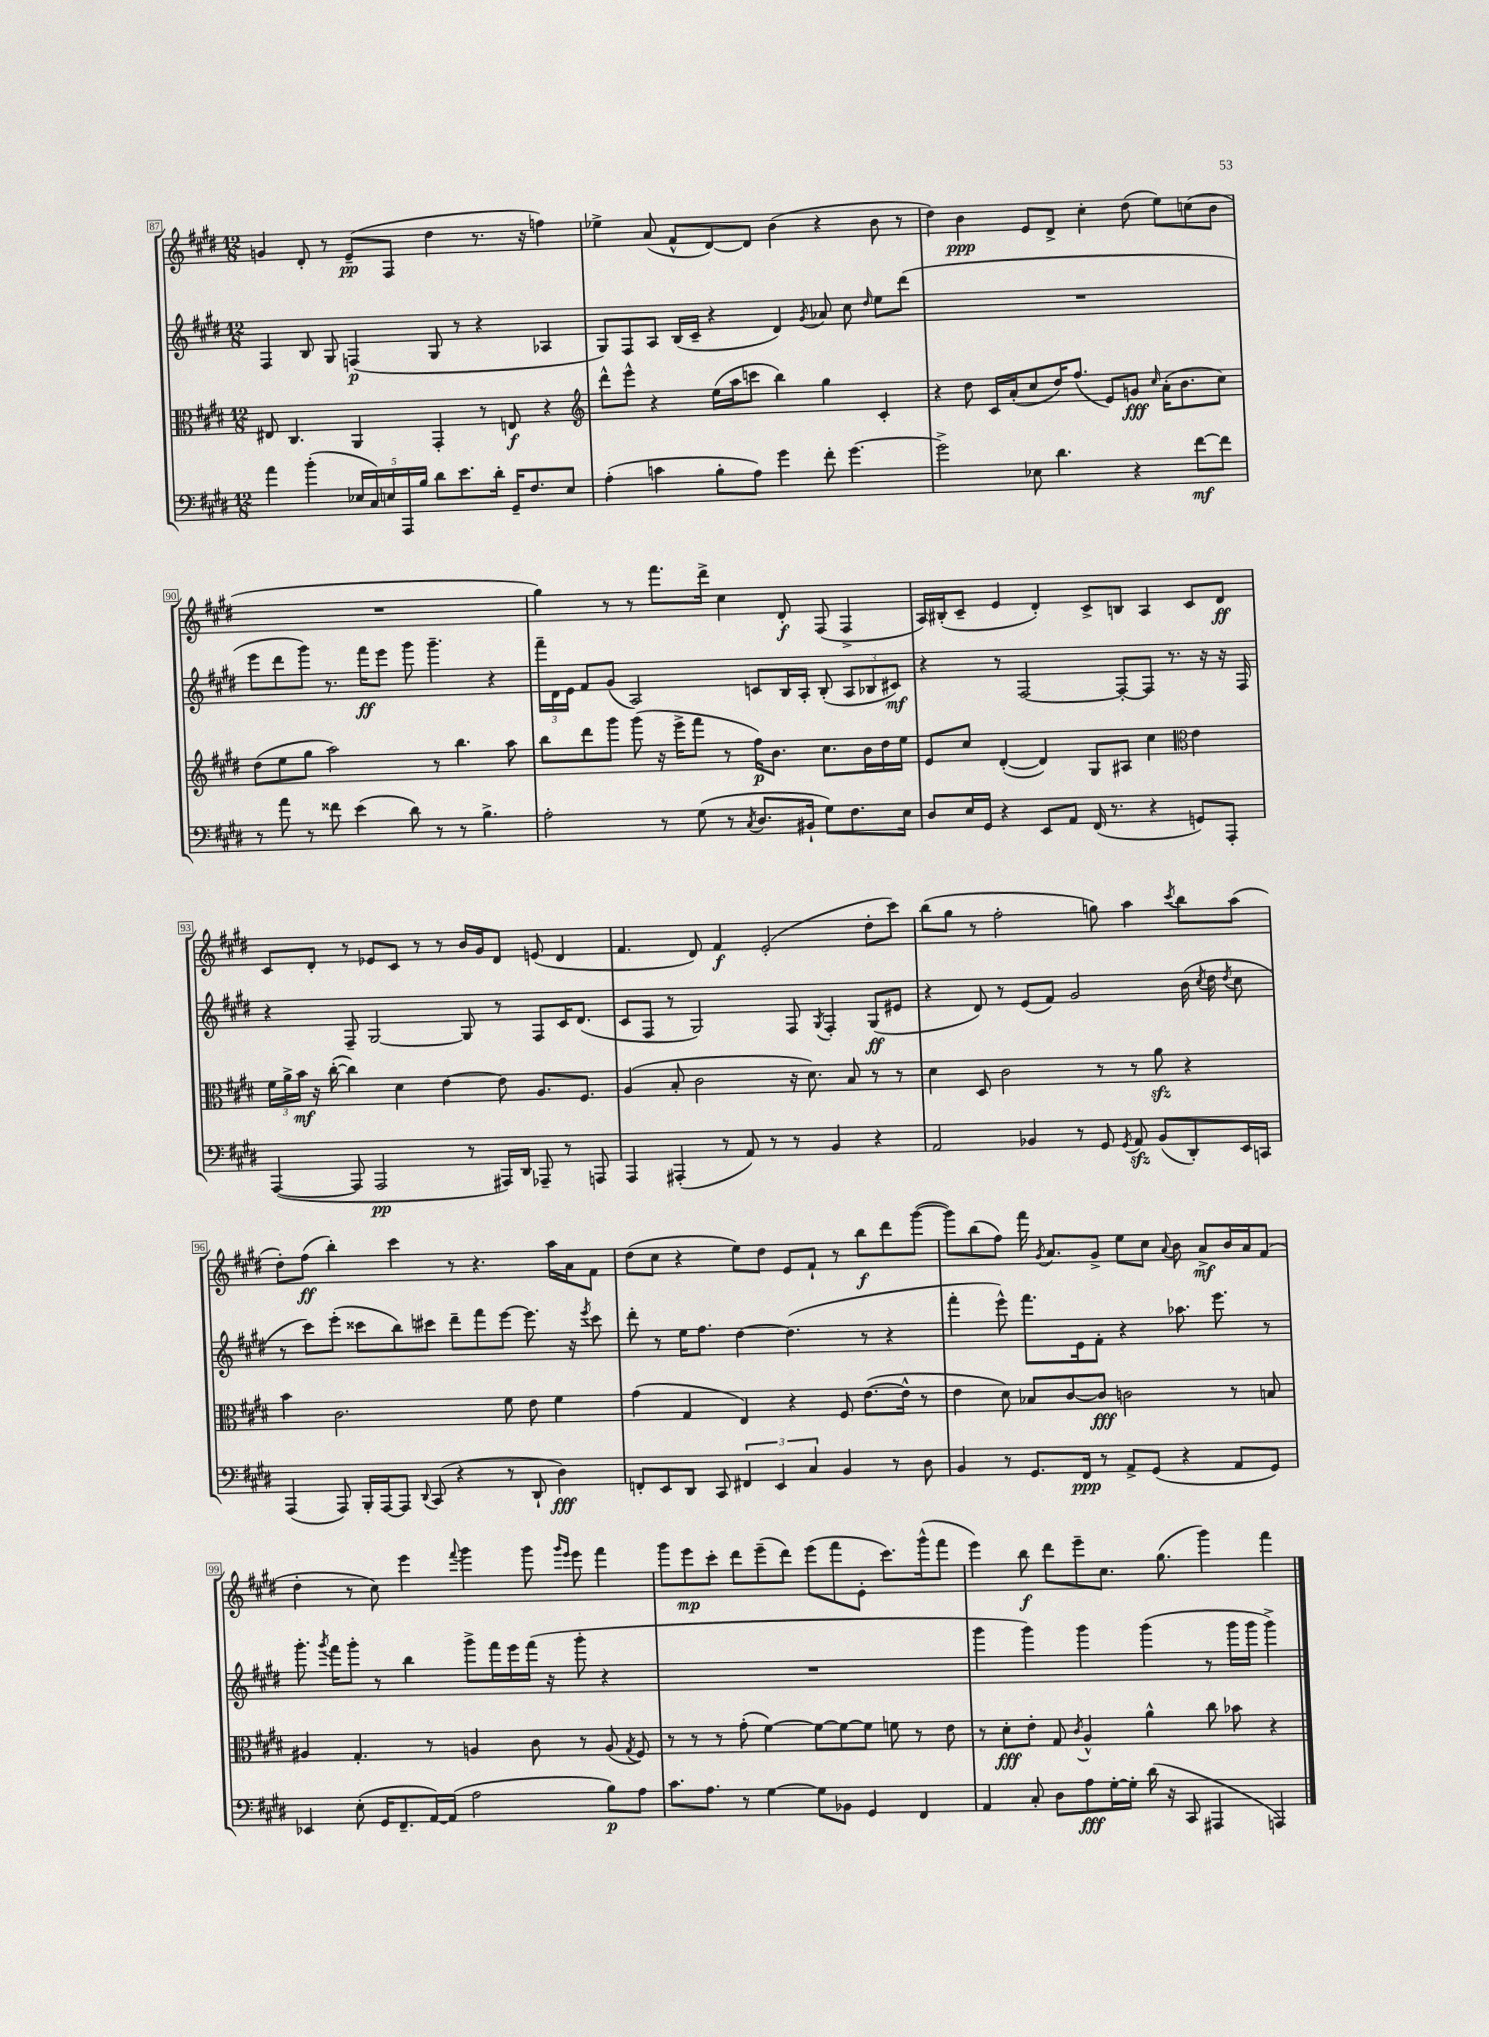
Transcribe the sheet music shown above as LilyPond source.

<<
\new StaffGroup <<
\new Staff = "s0" {
    \clef treble \key e \major \numericTimeSignature \time 12/8
    \autoBeamOff g'4 dis'8-. r8 e'8[--\pp( fis8] dis''4 r8. r16 f''4) |
    ees''4-> a'8( fis'8[-^ dis'8~) dis'8] b'4( r4 b'8 r8 |
    dis''4) b'4\ppp e'8[ dis'8]-> cis''4-. dis''8( e''8[) c''8( b'8] |
    R1. |
    gis''4) r8 r8 fis'''8.[ dis'''16]-> cis''4 dis'8-.\f fis8( fis4-> |
    a16[) bis16-.( cis'8]-- e'4 dis'4-.) cis'8[-> b8] a4 cis'8[ dis'8]\ff |
    cis'8[ dis'8]-. r8 ees'8[ cis'8] r8 r8 b'16[ gis'16 dis'8] e'8( dis'4 |
    fis'4. dis'8) fis'4\f e'2-.( dis''8[-. cis'''8]) |
    b''8[( gis''8] r8 fis''2-. g''8) a''4 \acciaccatura { cis'''8 } b''8[ a''8]( |
    dis''8[-.) fis''8]\ff( b''4-.) cis'''4 r8 r4. a''16[ a'16 fis'8] |
    dis''8[( cis''8] r4 e''8[) dis''8] e'8[ fis'8]-! r8 b''8[\f dis'''8 gis'''8]~( |
    gis'''8[) b''8( fis''8]) fis'''16 \acciaccatura { gis'8 } a'8.[ gis'8]-> e''8[ cis''8] \appoggiatura { a'8 } b'8 a'8[->\mf b'16 a'16 fis'8]( |
    dis''4-. r8 cis''8) e'''4 \appoggiatura { fis'''8 } gis'''4 gis'''8 \grace { gis'''16[ e'''16] } e'''8 fis'''4 |
    gis'''8[ e'''8\mp cis'''8]-. dis'''8[ e'''8--( dis'''8]) e'''8[( fis'''8 e'8]-. cis'''8.[) gis'''16-^( fis'''8] |
    e'''4) b''8\f dis'''8[ e'''8-- cis''8.] gis''8.( gis'''4) fis'''4 \bar "|." |
}
\new Staff = "s1" {
    \clef treble \key e \major \numericTimeSignature \time 12/8
    \autoBeamOff fis4 b8 gis8 f4\p( gis8 r8 r4 aes4 |
    gis8[) fis8 a8] b16[( cis'16]-- r4 dis'4) \acciaccatura { gis'8 } aes'8 cis''8 \grace { dis''16 } e''8[ dis'''8]( |
    R1. |
    e'''8[ dis'''8 gis'''8]) r8. fis'''16[\ff e'''8] gis'''8 gis'''4.-- r4 |
    \tuplet 3/2 { fis'''16[-- dis'16 e'16] } fis'8[ gis'8]( a2) c'8[ b16 a16]-. b8-.( \tuplet 3/2 { a8[ bes8 cis'8]\mf) } |
    r4 r8 fis2~ fis8[~-. fis8] r8. r16 r16 fis16 |
    r4 fis8-- gis2~ gis8 r8 fis8[ cis'16 dis'8.]( |
    cis'8[ fis8] r8 gis2) fis8 \acciaccatura { gis8 } fis4-. gis8[\ff( eis'8] |
    r4 dis'8) r8 e'8[( fis'8]) gis'2 b'16( \acciaccatura { cis''8 } dis''16 \acciaccatura { dis''8 } cis''8 |
    r8 cis'''8[) e'''8]-.( cisis'''8[ b''8) cis'''8] dis'''8[-- fis'''8 e'''8]~ e'''8. r16 \acciaccatura { e'''8 } cis'''8 |
    dis'''8-. r8 e''16[ fis''8.] dis''4~ dis''4.( r8 r4 |
    fis'''4-. e'''8-^) fis'''8.[ e'16 fis'8]-. r4 aes''8. e'''8. r8 |
    gis'''8.-. \acciaccatura { gis'''8 } fis'''16[ gis'''8]-. r8 b''4 gis'''8[-> fis'''16 e'''16 fis'''16]( r16 gis'''8-. r4 |
    R1. |
    gis'''4 gis'''4) gis'''4 gis'''4( r8 gis'''16[ gis'''16] gis'''4->) \bar "|." |
}
\new Staff = "s2" {
    \clef alto \key e \major \numericTimeSignature \time 12/8
    \autoBeamOff eis8 cis4. a,4 gis,4-. r8 e8\f r4 |
    \clef treble dis'''8[-^ e'''8]-^ r4 e''16[( a''16 c'''8] b''4) gis''4 cis'4-. |
    r4 dis''8 cis'16[ a'16-.( cis''8 dis''16) fis''8.]( e'8[) g'8]\fff \grace { cis''16 } a'16[-.( b'8. cis''8]) |
    dis''8[( e''8 gis''8] a''2) r8 b''4. a''8 |
    b''8[ dis'''8 gis'''8] gis'''8( r16 e'''16[-> fis'''8] r8 fis''16[\p) b'8.] cis''8.[ b'16 dis''16 e''16] |
    e'8[ cis''8] dis'4~-.( dis'4) gis8[ ais8] cis''4 \clef alto e'4 |
    \tuplet 3/2 { fis'16[ a'16-> b'16]\mf } r16 cis''16~-.( cis''4) dis'4 e'4~ e'8 a8.[ fis8.] |
    a4( b8-. cis'2 r16 dis'8.) b8 r8 r8 |
    dis'4 dis8 cis'2 r8 r8 a'8\sfz r4 |
    b'4 cis'2. fis'8 e'8 fis'4 |
    gis'4( gis4 e4) r4 fis8 e'8.[~( e'16]-^ r8 |
    e'4 dis'8) bes8[ cis'8~ cis'8]\fff c'2 r8 b8 |
    ais4 gis4.-. r8 a4 cis'8 r8 a8( \acciaccatura { gis8 } fis8) |
    r8 r8 r8 gis'8-.( fis'4~) fis'8[~ fis'8~ fis'8] f'8 r8 e'8 |
    r8 dis'8[-.\fff e'8]-. gis8 \acciaccatura { cis'8 } a4-^ a'4-^ cis''8 bes'8 r4 \bar "|." |
}
\new Staff = "s3" {
    \clef bass \key e \major \numericTimeSignature \time 12/8
    \autoBeamOff a'4 b'4-.( \tuplet 5/4 { ees16[ cis16) e16 a,,16 b16] } dis'8[ e'8. dis'16]-. gis,16[-- fis8. e8] |
    a4-.( c'4 b8[-. a8]) gis'4 fis'8-. gis'4.~ |
    gis'2-> ees8 dis'4. r4 fis'8[~\mf fis'8] |
    r8 a'8 r8 fisis'8 e'4( dis'8) r8 r8 b4.-> |
    a2-. r8 gis8( r8 \acciaccatura { cis8 } dis8.[ bis,16]-! gis8[) fis8. e16] |
    dis8[ e16 gis,16] r4 e,8[ a,8] fis,16( r8. r4 g,8[) a,,8]-. |
    a,,4~( a,,8 a,,2\pp r8 ais,,16[) dis,16] aes,,8-- r8 a,,8 |
    a,,4 ais,,4-.( r8 a,8) r8 r8 b,4 r4 |
    a,2 bes,4 r8 gis,8 \acciaccatura { gis,8 } a,8\sfz bes,8[( dis,8-.) e,16 c,16] |
    a,,4( a,,8) b,,16[-. a,,16~ a,,8] \appoggiatura { dis,8 } cis,8( r4 r8 dis,8-! dis4\fff) |
    f,8[-. e,8 dis,8] cis,8 \tuplet 3/2 { fis,4 e,4 cis4 } b,4 r8 dis8 |
    b,4 r8 gis,8.[ fis,16]\ppp r8 a,8[-> gis,8]( r4 a,8[ gis,8]) |
    ees,4 e8-.( gis,16[ fis,8.-- a,16~) a,16]( a2 b8[\p) a8] |
    cis'8.[ a8.] r8 gis4~ gis8[ bes,8] gis,4 fis,4 |
    a,4 cis8-. dis8[ a8\fff gis16~-. gis16]-. dis'16( r16 cis,8 ais,,4 a,,4) \bar "|." |
}
>>
>>
\layout { \context { \Score currentBarNumber = #87 \override BarNumber.stencil = #(make-stencil-boxer 0.1 0.3 ly:text-interface::print) } }
